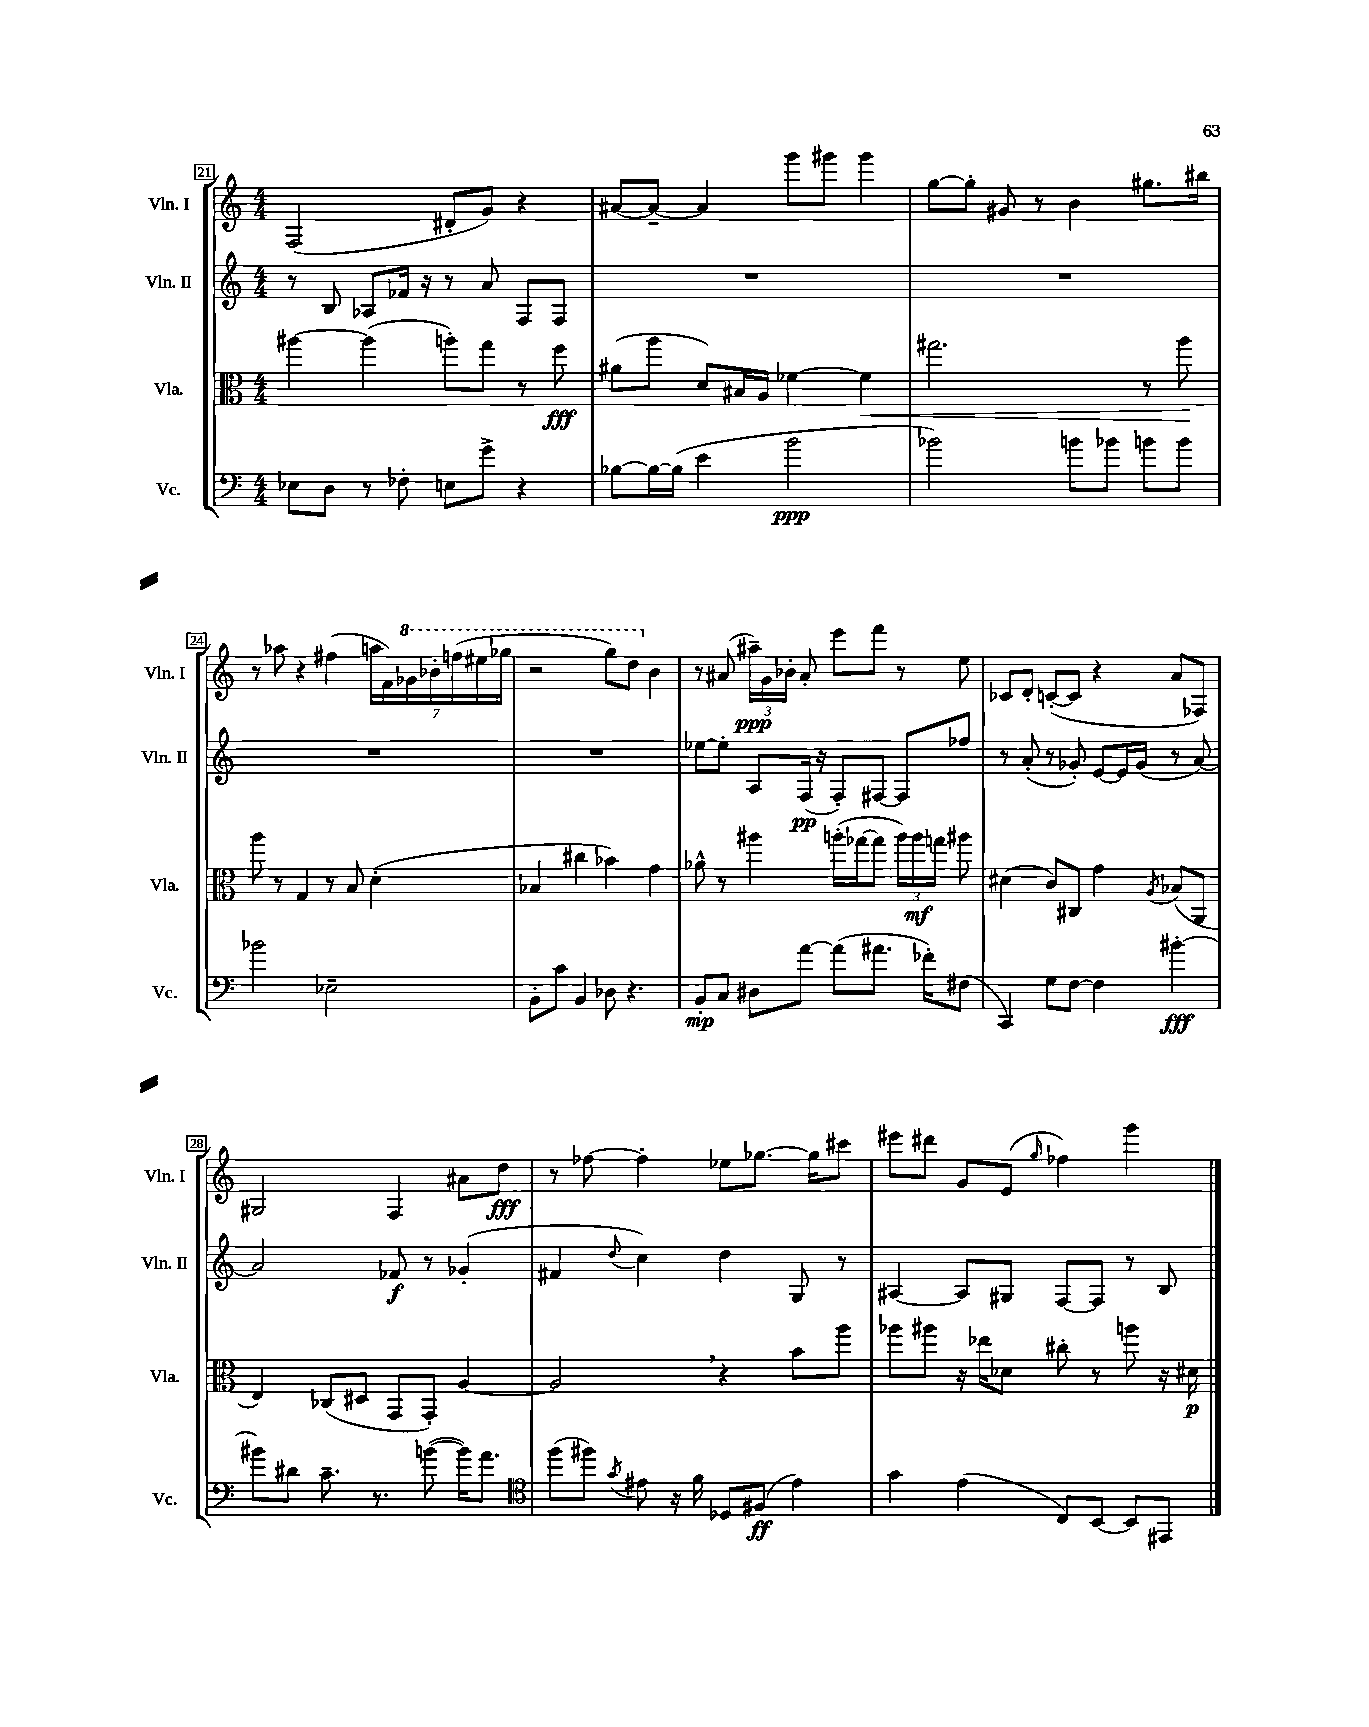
<<
\new StaffGroup <<
\new Staff = "s0" \with { instrumentName = "Vln. I" shortInstrumentName = "Vln. I" } {
    \clef treble \key c \major \numericTimeSignature \time 4/4
    \autoBeamOff f2( dis'8[-. g'8]) r4 |
    ais'8[~ ais'8]~-- ais'4 g'''8[ gis'''8] gis'''4 |
    g''8[~ g''8]-. gis'8 r8 b'4 gis''8.[ bis''16] |
    r8 aes''8 r4 fis''4( \tuplet 7/4 { a''16[ f'16) \ottava #1 ges''16 bes''16-. f'''!16( eis'''16 ges'''16] } |
    r2 g'''8[) d'''8] \ottava #0 b'4 |
    r8 ais'8( \tuplet 3/2 { ais''16[--\ppp) g'16 bes'16]-. } ais'8-. e'''8[ f'''8] r8 e''8 |
    ces'8[ d'8]-. c'8[~-.( c'8] r4 a'8[ fes8]) |
    gis2 f4 ais'8[ d''8]\fff |
    r8 fes''8~ fes''4-. ees''8[ ges''8.]~ ges''16[ cis'''8] |
    eis'''8[ dis'''8] g'8[ e'8]( \grace { g''16 } fes''4) g'''4 \bar "|." |
}
\new Staff = "s1" \with { instrumentName = "Vln. II" shortInstrumentName = "Vln. II" } {
    \clef treble \key c \major \numericTimeSignature \time 4/4
    \autoBeamOff r8 b8 aes8[ fes'16] r16 r8 a'8 f8[ f8] |
    R1 |
    R1 |
    R1 |
    R1 |
    ees''8[~ ees''8]-. a8[ f16]\pp( r16 f8[-.) fis8]~ fis8[ fes''8] |
    r8 a'8-.( r8 ges'8-.) e'8[~ e'16 ges'16]( r8 a'8~) |
    a'2 fes'8\f r8 ges'4-.( |
    fis'4 \appoggiatura { d''8 } c''4) d''4 g8 r8 |
    ais4~ ais8[ gis8] f8[~ f8] r8 b8 \bar "|." |
}
\new Staff = "s2" \with { instrumentName = "Vla." shortInstrumentName = "Vla." } {
    \clef alto \key c \major \numericTimeSignature \time 4/4
    \autoBeamOff ais''4~ ais''4( a''8[-.) g''8] r8 f''8\fff |
    ais'8[( a''8] d'8[) bis16 a16] fes'4~ fes'4\< |
    gis''2. r8 a''8\! |
    a''8 r8 g4 r8 b8 d'4-.( |
    bes4 cis''4 bes'4) g'4 |
    aes'8-^ r8 ais''4 a''16[-.( ges''16~ ges''8] \tuplet 3/2 { a''16[) a''16\mf g''16] } ais''8 |
    dis'4( c'8[) cis8] g'4 \acciaccatura { a8 } bes8[( a,8] |
    e4) ces8[( dis8] g,8[ g,8]-.) a4~ |
    a2 \breathe r4 b'8[ a''8] |
    aes''8[ ais''8] r16 ees''16[ des'8] cis''8-. r8 a''8 r16 dis'16\p \bar "|." |
}
\new Staff = "s3" \with { instrumentName = "Vc." shortInstrumentName = "Vc." } {
    \clef bass \key c \major \numericTimeSignature \time 4/4
    \autoBeamOff ees8[ d8] r8 fes8-. e8[ g'8]-> r4 |
    bes8[~ bes16~ bes16]( e'4 b'2\ppp |
    bes'2) b'8[ bes'8] b'8[ b'8] |
    bes'2 ees2-- |
    b,8[-. c'8] b,4 des8 r4. |
    b,8[-.\mp c8] dis8[ a'8]~ a'8[( ais'8.] fes'16[-.) fis8]( |
    c,4) g8[ f8]~ f4 bis'4~-.\fff |
    bis'8[ dis'8] c'8.-- r8. b'8~( b'16[) a'8.] |
    \clef tenor f''8[( fis''8]) \acciaccatura { g'8 } eis'8 r16 f'16 des8[ fis8]\ff( eis'4) |
    g'4 e'4( c8[) b,8]~ b,8[ eis,8] \bar "|." |
}
>>
>>
\layout { \context { \Score currentBarNumber = #21 \override BarNumber.stencil = #(make-stencil-boxer 0.1 0.3 ly:text-interface::print) } }
